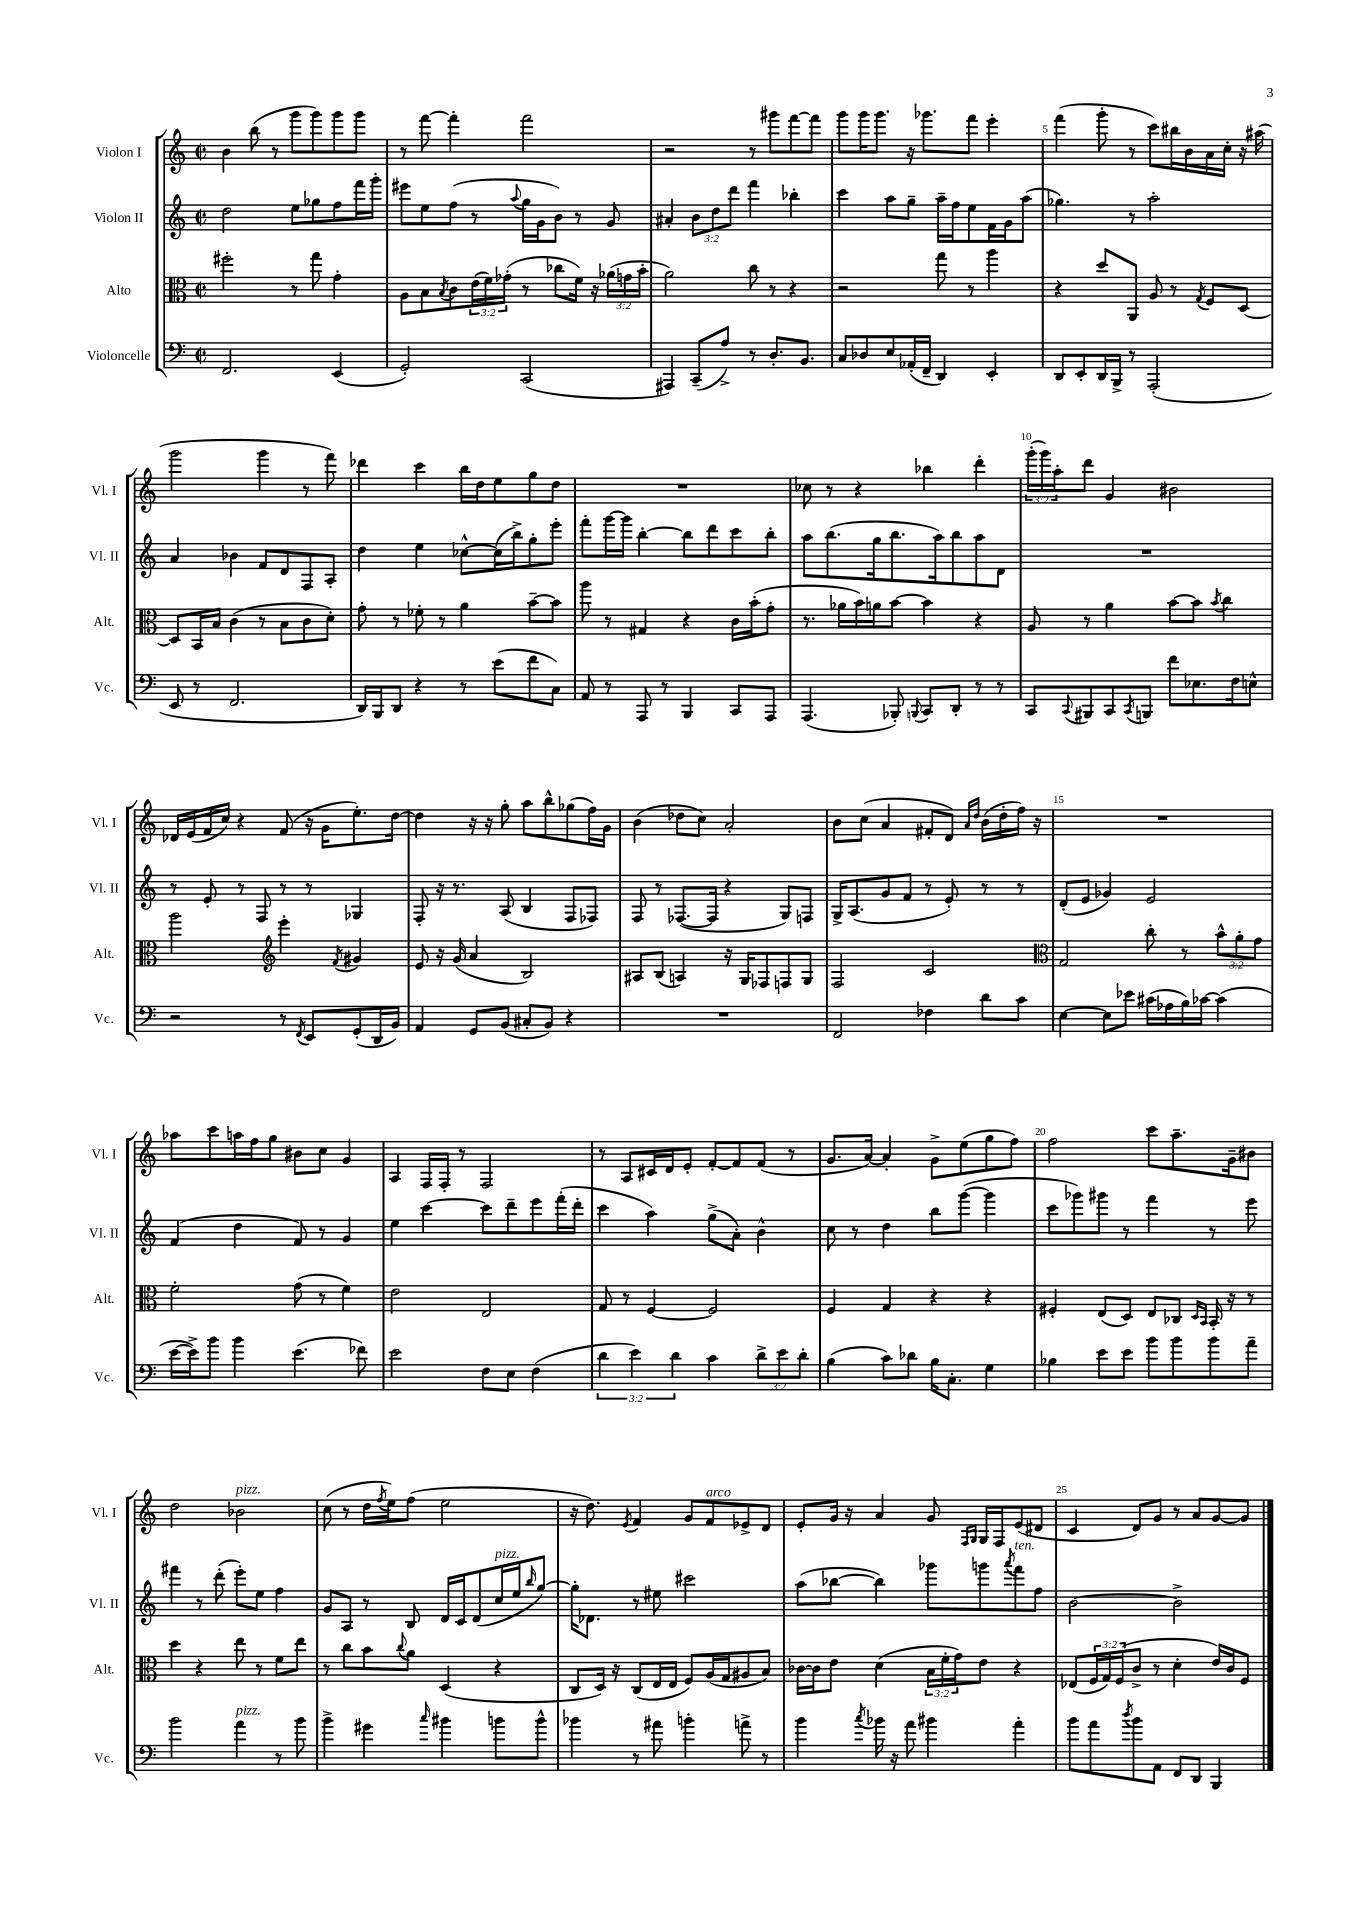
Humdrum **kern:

**kern	**kern	**kern	**kern
*staff4	*staff3	*staff2	*staff1
*clefF4	*clefC3	*clefG2	*clefG2
*k[]	*k[]	*k[]	*k[]
*M2/2	*M2/2	*M2/2	*M2/2
*met(c|)	*met(c|)	*met(c|)	*met(c|)
2.FF	2ff#'	2dd	4b
.	.	.	(8bb
.	.	.	8r
.	8r	8ee	8ggg
.	8gg	8gg-	8ggg)
(4EE	4g'	8ff	8ggg
.	.	16fff	8ggg
.	.	16ggg'	.
=	=	=	=
2GG')	8A	8eee#	8r
.	8B	8ee	[8fff
.	8qB	.	.
.	8c	(8ff	4fff']
.	(24e	8r	.
.	24f)	.	.
.	(24g-'	.	.
.	.	8qqaa	.
(2CC	8r	16gg	2fff
.	.	16g	.
.	8cc-	8b)	.
.	16f)	8r	.
.	16r	.	.
.	(24a-	8g	.
.	24g	.	.
.	24b'	.	.
=	=	=	=
4AAA#)	2a)	4a#'	2r
(8CC~	.	12b	.
.	.	12dd	.
8A^)	.	.	.
.	.	12ddd	.
8r	8cc	4fff	8r
8.D'	8r	.	8ggg#
.	4r	4bb-'	[8fff
8.BB	.	.	.
.	.	.	8fff]
=	=	=	=
8C	2r	4ccc	8ggg
8D-	.	.	16ggg
.	.	.	8.ggg
8E	.	8aa	.
(16AA-'	.	8gg~	16r
16FF~	.	.	8.ggg-
4DD)	8gg	16aa~	.
.	.	16ff	.
.	8r	8ee	8fff
4EE'	4aa	16f	4eee'
.	.	16g	.
.	.	(8aa	.
=	=	=	=
8DD	4r	4.gg-)	(4fff
8EE'	.	.	.
16DD	8dd	.	8ggg'
16BBB^	.	.	.
8r	8AA	8r	8r
(2AAA'	8A	2aa'	8ccc)
.	8r	.	16bb#
.	.	.	16b
.	8qG	.	.
.	8F	.	16a
.	.	.	16cc'
.	[8D	.	16r
.	.	.	(16aa#
=	=	=	=
8EE	8D]	4a	2ggg
8r	16BB	.	.
.	16B	.	.
2.FF	(4c	4b-	.
.	8r	8f	4ggg
.	8B	8d	.
.	8c	8F	8r
.	8d')	8A'	8fff)
=	=	=	=
16DD)	8g'	4dd	4ddd-
16BBB	.	.	.
8DD	8r	.	.
4r	8f-'	4ee	4ccc
.	8r	.	.
8r	4a	[8cc-^^	16bb
.	.	.	16dd
(8e	.	(16cc-]	8ee
.	.	16bb^)	.
8f	[8b~	8gg'	8gg
8C)	8b]	8eee'	8dd
=	=	=	=
8AA	8aa	8fff'	1r
8r	8r	[16ggg	.
.	.	16ggg]	.
8AAA	4G#	[4bb'	.
8r	.	.	.
4BBB	4r	8bb]	.
.	.	8ddd	.
8CC	16c	8ccc	.
.	(16b'	.	.
8AAA	8g'	8bb'	.
=	=	=	=
(4.AAA	8.r	8aa	8cc-
.	.	(8.bb	8r
.	16a-	.	.
.	16b)	.	4r
.	16a	16gg	.
8BBB-')	[8b	8.bb	.
8qqBBB	.	.	.
8CC	4b]	.	4bb-
.	.	16aa)	.
8DD'	.	8bb	.
8r	4r	8aa	4ddd'
8r	.	8d	.
=	=	=	=
8CC	8A	1r	(24ggg'
.	.	.	24ggg)
.	.	.	24aa'
8qqCC	.	.	.
8BBB#	8r	.	8ddd
8CC	4a	.	4g
8qCC	.	.	.
8BBB	.	.	.
8f	[8b	.	2b#
8.E-	8b]	.	.
.	8qb	.	.
.	4cc	.	.
16F	.	.	.
8E^^	.	.	.
=	=	=	=
2r	2aa	8r	16d-
.	.	.	(16e
.	.	8e'	16f
.	.	.	16cc)
.	.	8r	4r
.	.	8F	.
*	*clefG2	*	*
8r	4eee'	8r	(8f
8qFF	.	.	.
8EE	.	8r	16r
.	.	.	16g
.	8qf	.	.
(8GG'	4g#	4G-	8.ee')
16DD	.	.	.
16BB)	.	.	[16dd
=	=	=	=
4AA	8e	8F'	4dd]
.	16r	16r	.
.	(16g	8.r	.
8GG	4a	.	16r
.	.	.	16r
(8BB	.	(8A	8gg'
8C#'	2B)	4B	8aa
8BB)	.	.	8bb^^
4r	.	8F	(8gg-
.	.	8F-)	16ff)
.	.	.	16g
=	=	=	=
1r	8A#	8F	(4b
.	(8B	8r	.
.	4A)	([8.F-	8dd-
.	.	.	8cc)
.	.	16F-]	.
.	16r	4r	2a'
.	16G	.	.
.	8F-	.	.
.	8F	8G)	.
.	8G	8F	.
=	=	=	=
2FF	2F	16G^	8b
.	.	(8.A	.
.	.	.	(8cc
.	.	8g	4a
.	.	8f	.
4F-	2c	8r	8f#'
.	.	8e')	8d)
.	.	.	16qqa
.	.	.	16qqdd
8d	.	8r	(16b
.	.	.	16dd'
8c	.	8r	16ff)
.	.	.	16r
=	=	=	=
*	*clefC3	*	*
[4E	2G	(8d'	1r
.	.	8e	.
8E]	.	4g-)	.
8e-	.	.	.
(16c#	8cc'	2e	.
16A-	.	.	.
16B)	8r	.	.
[16c-	.	.	.
(4c-]	12b^^	.	.
.	12a'	.	.
.	12g	.	.
=	=	=	=
[16e	2f'	(4f	8aa-
16e^])	.	.	.
8b	.	.	8ccc
4b	.	4dd	16aa
.	.	.	16ff
.	.	.	8gg
(4.e	(8g	8f)	8b#
.	8r	8r	8cc
.	4f)	4g	4g
8f-)	.	.	.
=	=	=	=
2e	2e	4ee	4A
.	.	[4ccc	16F
.	.	.	16F'
.	.	.	8r
8F	2E	8ccc]	2F
8E	.	8ddd~	.
(4F	.	8eee	.
.	.	(16fff'	.
.	.	16ddd'	.
=	=	=	=
6d	8G	4ccc	8r
.	8r	.	8A
6e)	.	.	.
.	[4F	4aa)	16c#
.	.	.	16d
6d	.	.	.
.	.	.	8e'
4c	2F]	(8gg^	[8f'
.	.	8a')	8f]
12d^	.	4b^^	(8f
12e	.	.	.
.	.	.	8r
12d'	.	.	.
=	=	=	=
(4B	4F	8cc	8.g
.	.	8r	.
.	.	.	[16a)
8c)	4G	4dd	4a']
8d-	.	.	.
16B	4r	8bb	8g^
8.C'	.	.	.
.	.	([8ggg	(8ee
4G	4r	4ggg]	8gg
.	.	.	8ff)
=	=	=	=
4B-	4F#'	8ccc	2ff
.	.	8ggg-)	.
8e	(8E	8ggg#	.
8e	8D)	8r	.
8b	8E	4fff	8ccc
8b	8C-	.	8.aa~
.	16qqD	.	.
.	16qqBB	.	.
8b	16BB'	8r	.
.	16r	.	16g~
8a~	8r	8eee	8b#
=	=	=	=
2b	4dd	4fff#	2dd
.	4r	8r	.
.	.	(8ddd'	.
4a	8ee	8eee')	2b-
.	8r	8ee	.
8r	8f	4ff	.
8b	8ee	.	.
=	=	=	=
4b^	8r	8g	(8cc
.	8cc	8A	8r
4g#	8b	8r	16dd
.	.	.	8qff
.	.	.	16ee)
.	8qqcc	.	.
.	8a	8B	(8ff
16qqcc	.	.	.
4b#	(4D	16d	2ee
.	.	16c	.
.	.	(8d	.
8b	4r	16cc	.
.	.	16ee	.
.	.	16qqbb	.
8b^^	.	[8gg)	.
=	=	=	=
4b-	8C	16gg']	16r
.	.	8.d-	8.dd)
.	16D)	.	.
.	16r	.	.
.	.	.	8qe
8r	(8C	8r	4f
8a#	16E	8ee#	.
.	16E	.	.
4b'	8F)	2ccc#	8g
.	(16A	.	8f
.	16G	.	.
8a^	8A#	.	8e-^
8r	8B)	.	8d
=	=	=	=
4b	[16c-	(8aa	8e'
.	16c-]	.	.
.	8e	[8bb-	16g
.	.	.	16r
8qcc	.	.	.
16b-	(4d	4bb-])	4a
16r	.	.	.
8a	.	.	.
4b#	24B	8ggg-	8g
.	24f'	.	.
.	24g)	.	.
.	.	.	16qqF
.	.	.	16qqG
.	8e	8ggg	16G
.	.	.	16F
.	.	8qaaa	.
4a'	4r	8fff	(8e
.	.	8ff	8d#
=	=	=	=
8b	(8E-	[2b	4c
8a	24F	.	.
.	24G)	.	.
.	(24F	.	.
8qdd	.	.	.
8b	8c^	.	8d)
8AA	8r	.	8g
8FF	4d'	2b^]	8r
8DD	.	.	8a
4BBB	16e)	.	[8g
.	16c	.	.
.	8F	.	8g]
==	==	==	==
*-	*-	*-	*-
